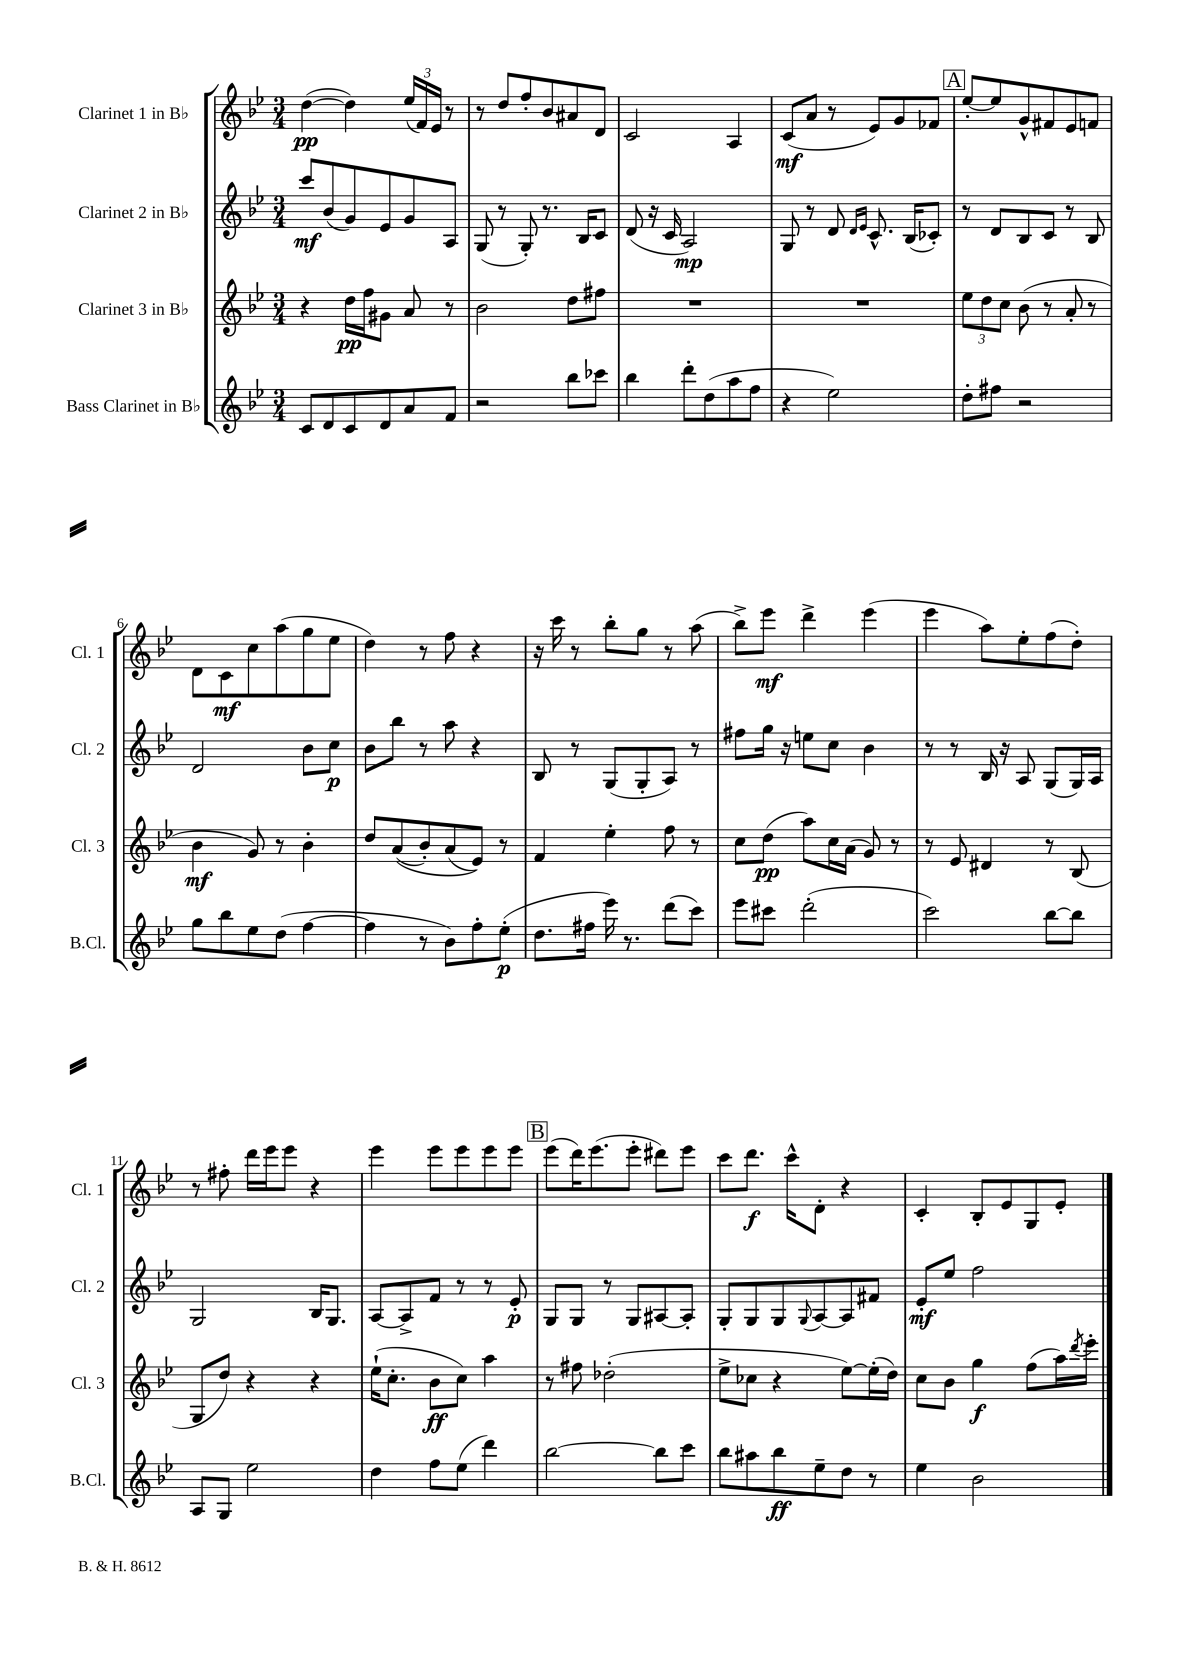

**kern	**kern	**kern	**kern
*staff4	*staff3	*staff2	*staff1
*clefG2	*clefG2	*clefG2	*clefG2
*k[b-e-]	*k[b-e-]	*k[b-e-]	*k[b-e-]
*M3/4	*M3/4	*M3/4	*M3/4
8c	4r	8ccc	([4dd
8d	.	(8b-	.
8c	16dd	8g)	4dd])
.	16ff	.	.
8d	8g#	8e-	.
8a	8a	8g	(24ee-
.	.	.	24f)
.	.	.	24e-
8f	8r	8A	8r
=	=	=	=
2r	2b-	(8G	8r
.	.	8r	8dd
.	.	8G')	8ff'
.	.	8.r	8b-
8bb-	8dd	.	8a#
.	.	16B-	.
8ccc-	8ff#	8c	8d
=	=	=	=
4bb-	2.r	(8d	2c
.	.	16r	.
.	.	16c	.
8ddd'	.	2A)	.
(8dd	.	.	.
8aa	.	.	4A
8ff	.	.	.
=	=	=	=
4r	2.r	8G	(8c
.	.	8r	8a
2ee-)	.	8d	8r
.	.	16qqd	.
.	.	16qqe-	.
.	.	8.c^^	8e-)
.	.	.	8g
.	.	(16B-	.
.	.	8c-')	8f-
=	=	=	=
8dd'	12ee-	8r	[8ee-'
.	12dd	.	.
8ff#	.	8d	8ee-]
.	12cc	.	.
2r	(8b-	8B-	8g^^
.	8r	8c	8f#
.	8a'	8r	8e-
.	8r	8B-	8f
=	=	=	=
8gg	4b-	2d	8d
8bb-	.	.	8c
8ee-	8g)	.	8cc
(8dd	8r	.	(8aa
[4ff	4b-'	8b-	8gg
.	.	8cc	8ee-
=	=	=	=
4ff]	8dd	8b-	4dd)
.	&((8a	8bb-	.
8r	8b-')	8r	8r
8b-)	(8a	8aa	8ff
8ff'	8e-)&)	4r	4r
(8ee-'	8r	.	.
=	=	=	=
8.dd	4f	8B-	16r
.	.	.	16ccc
.	.	8r	8r
16ff#	.	.	.
16eee-)	4ee-'	(8G	8bb-'
8.r	.	.	.
.	.	8G'	8gg
(8ddd	8ff	8A)	8r
8ccc)	8r	8r	(8aa
=	=	=	=
8eee-	8cc	8ff#	8bb-^)
8ccc#	(8dd	16gg	8eee-
.	.	16r	.
(2ddd'	8aa)	8ee	4ddd^
.	16cc	8cc	.
.	(16a	.	.
.	8g)	4b-	(4eee-
.	8r	.	.
=	=	=	=
2ccc)	8r	8r	4eee-
.	8e-	8r	.
.	4d#	16B-	8aa)
.	.	16r	.
.	.	8A	8ee-'
[8bb-	8r	(8G	(8ff
8bb-]	(8B-	16G)	8dd')
.	.	16A	.
=	=	=	=
8A	8G	2G	8r
8G	8dd)	.	8ff#'
2ee-	4r	.	16ddd
.	.	.	16eee-
.	.	.	8eee-
.	4r	16B-	4r
.	.	8.G	.
=	=	=	=
4dd	(16ee-`	[8A	4eee-
.	8.cc'	.	.
.	.	8A^]	.
8ff	8b-	8f	8eee-
(8ee-	8cc)	8r	8eee-
4ddd)	4aa	8r	8eee-
.	.	8e-'	8eee-
=	=	=	=
[2bb-	8r	8G	(8eee-
.	8ff#	8G	16ddd)
.	.	.	(8.eee-
.	(2dd-'	8r	.
.	.	8G	8eee-'
8bb-]	.	[8A#	8ddd#)
8ccc	.	8A#']	8eee-
=	=	=	=
8bb-	8ee-^	8G'	8ccc
8aa#	8cc-	8G	8.ddd
8bb-	4r	8G	.
.	.	.	16ccc^^
.	.	8qqG	.
8ee-~	.	[8A	8d'
8dd	[8ee-)	8A]	4r
8r	(16ee-']	8f#	.
.	16dd)	.	.
=	=	=	=
4ee-	8cc	8e-'	4c'
.	8b-	8ee-	.
2b-	4gg	2ff	8B-'
.	.	.	8e-
.	(8ff	.	8G
.	16aa)	.	8e-'
.	8qddd	.	.
.	16eee-'	.	.
==	==	==	==
*-	*-	*-	*-
